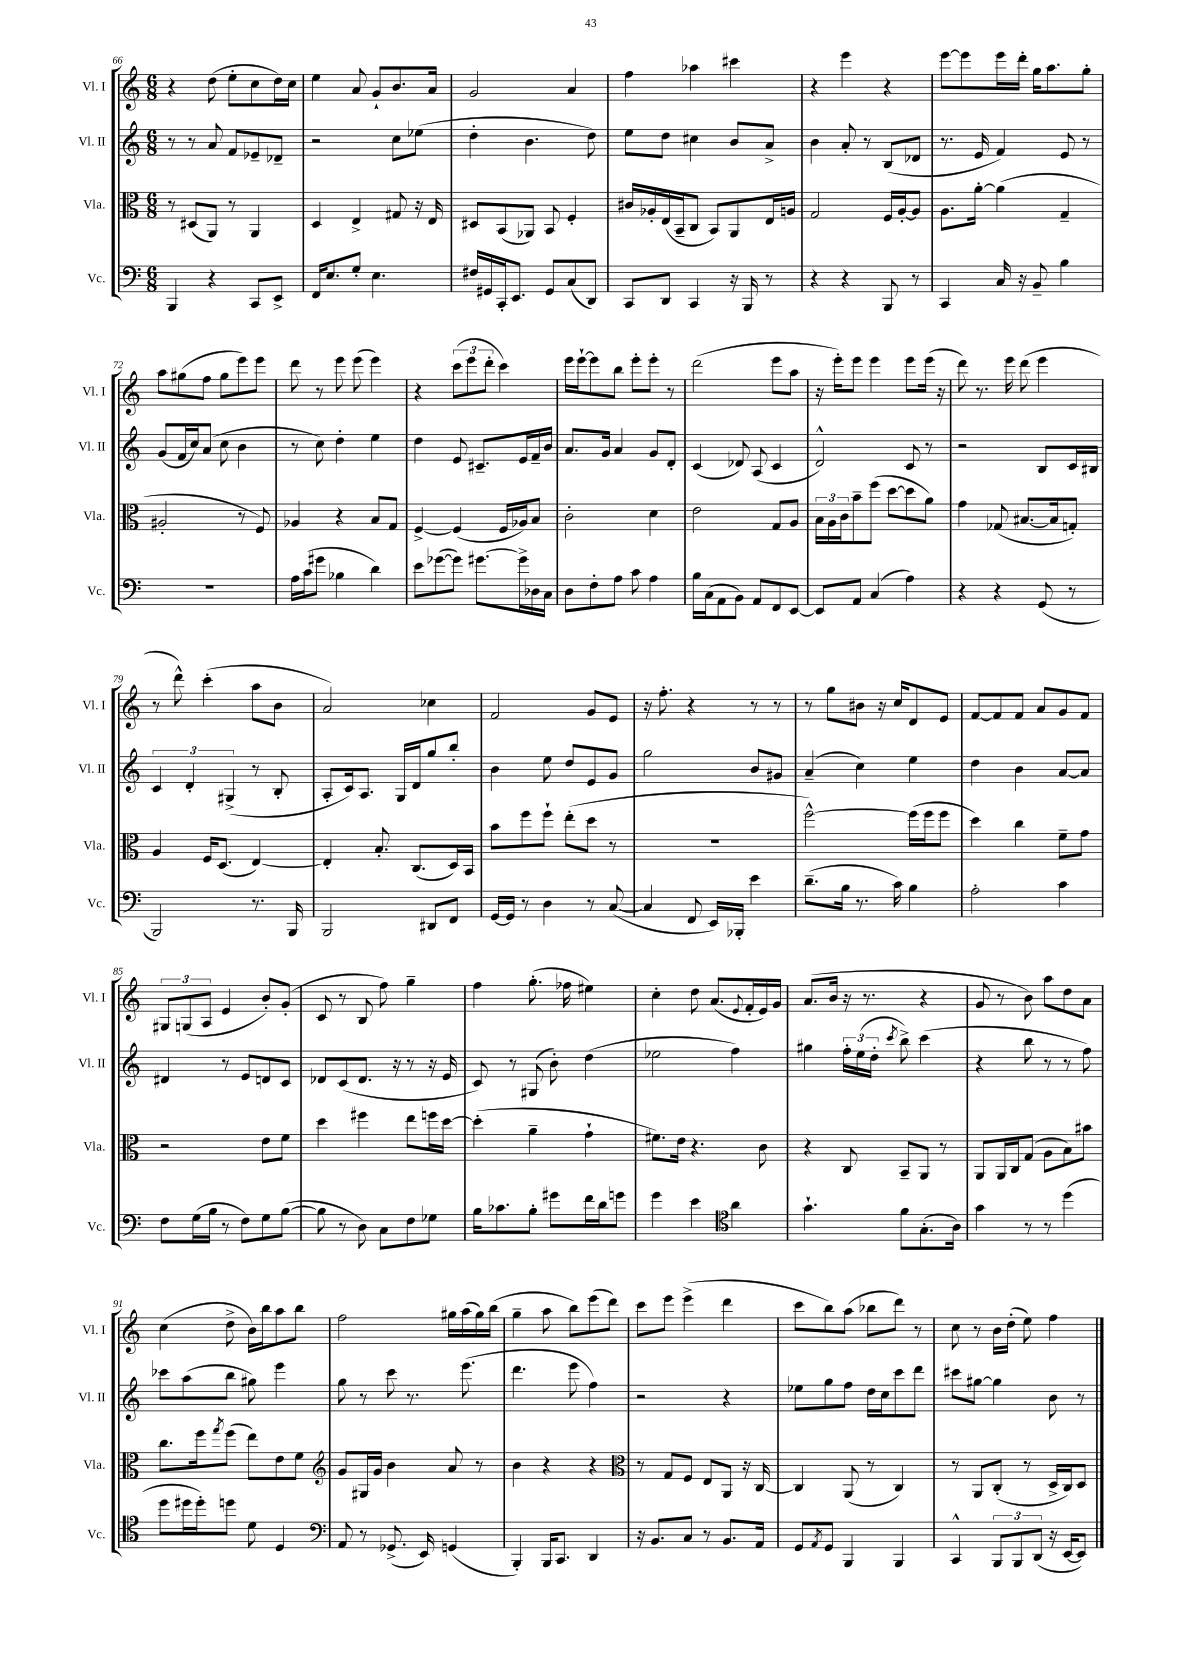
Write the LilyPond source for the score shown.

<<
\new StaffGroup <<
\new Staff = "s0" \with { instrumentName = "Vl. I" shortInstrumentName = "Vl. I" } {
    \clef treble \key c \major \numericTimeSignature \time 6/8
    r4 d''8( e''8-. c''8 d''16) c''16 |
    e''4 a'8 g'8-! b'8. a'16 |
    g'2 a'4 |
    f''4 aes''4 cis'''4 |
    r4 e'''4 r4 |
    e'''8~ e'''8 e'''16 d'''16-. g''16 a''8. g''8-. |
    a''8 gis''8( f''8 gis''8 e'''8) e'''8 |
    d'''8 r8 e'''8 e'''8( e'''4) |
    r4 \tuplet 3/2 { c'''8( e'''8 d'''8-. } c'''4) |
    e'''16 e'''16~-! e'''8 b''8 e'''8-. e'''8-. r8 |
    d'''2( e'''8 a''8 |
    r16 e'''16-.) e'''8 e'''4 e'''8 e'''16( r16 |
    d'''8) r8. e'''16 d'''8( e'''4 |
    r8 d'''8-^) c'''4-.( a''8 b'8 |
    a'2) ces''4 |
    f'2 g'8 e'8 |
    r16 f''8.-. r4 r8 r8 |
    r8 g''8 bis'8 r16 c''16 d'8 e'8 |
    f'8~ f'8 f'8 a'8 g'8 f'8 |
    \tuplet 3/2 { gis8 g8( a8 } e'4 b'8-.) g'8-.( |
    c'8 r8 b8 f''8) g''4-- |
    f''4 g''8.-.( fes''16 eis''4) |
    c''4-. d''8 a'8.( \appoggiatura { e'8 } f'16-. e'16) g'16 |
    a'8.( b'16 r16 r8. r4 |
    g'8 r8 b'8) a''8 d''8 a'8 |
    c''4( d''8-> b'16) b''16 a''8 b''8 |
    f''2 gis''16 a''16( gis''16) b''16( |
    g''4-- a''8 b''8) e'''8( d'''8) |
    c'''8 e'''8 e'''4->( d'''4 |
    c'''8 b''8) a''8( bes''8 d'''8) r8 |
    c''8 r8 b'16 d''16-.( e''8) f''4 \bar "|." |
}
\new Staff = "s1" \with { instrumentName = "Vl. II" shortInstrumentName = "Vl. II" } {
    \clef treble \key c \major \numericTimeSignature \time 6/8
    r8 r8 a'8 f'8 ees'8-- des'8-- |
    r2 c''8 ees''8( |
    d''4-. b'4. d''8) |
    e''8 d''8 cis''4 b'8 a'8-> |
    b'4 a'8-. r8 b8( des'8 |
    r8. e'16 f'4) e'8 r8 |
    g'8( f'16 c''16) a'8( c''8 b'4 |
    r8 c''8) d''4-. e''4 |
    d''4 e'8 cis'8.-- e'16 f'16-- b'16 |
    a'8. g'16 a'4 g'8 d'8-. |
    c'4( des'8) a8( c'4 |
    d'2-^) c'8 r8 |
    r2 b8 c'16 bis16 |
    \tuplet 3/2 { c'4 d'4-. gis4->( } r8 b8-. |
    a8-. c'16) a8. g16 d'16 g''8 b''8-. |
    b'4 e''8 d''8 e'8 g'8 |
    g''2 b'8 gis'8 |
    a'4--( c''4) e''4 |
    d''4 b'4 a'8~ a'8 |
    dis'4 r8 e'8 d'8 c'8 |
    des'8 c'8( des'8. r16 r8 r16 e'16 |
    c'8) r8 gis8( b'8-.) d''4( |
    ees''2 f''4) |
    gis''4 \tuplet 3/2 { f''16-. e''16( d''16-. } \acciaccatura { c'''8 } b''8->) c'''4( |
    r4 b''8 r8 r8 f''8) |
    ces'''8 a''8( b''8 gis''8) e'''4 |
    g''8 r8 c'''8 r8. e'''8.( |
    d'''4. e'''8 f''4) |
    r2 r4 |
    ees''8 g''8 f''8 d''16 c''16 c'''8 d'''8 |
    cis'''8 gis''8~ gis''4 b'8 r8 \bar "|." |
}
\new Staff = "s2" \with { instrumentName = "Vla." shortInstrumentName = "Vla." } {
    \clef alto \key c \major \numericTimeSignature \time 6/8
    r8 dis8( a,8) r8 a,4 |
    d4 e4-> gis8 r16 e16 |
    dis8 b,8( aes,8) b,8 f4-. |
    cis'16 aes16-. e16( b,16-- c8 b,8) a,8 e16 a16 |
    g2 f16 a16~-. a8 |
    a8. a'16~-. a'4( g4-- |
    ais2-. r8 f8) |
    aes4 r4 b8 g8 |
    f4~-> f4( f16 aes16) b8 |
    c'2-. d'4 |
    e'2 g8 a8 |
    \tuplet 3/2 { b16 a16 c'16 } b'8-- f''8( d''8~ d''8 a'8) |
    g'4 ges8( bis8.~ bis16 g8-.) |
    a4 f16 d8.( e4~) |
    e4-. b8.-. c8.( d16) b,16 |
    b'8 f''8 f''8-! e''8-.( d''8 r8 |
    R2. |
    f''2~-^) f''16( f''16 f''8 |
    d''4) c''4 f'8-- g'8 |
    r2 e'8 f'8 |
    d''4 fis''4 e''8 f''16 d''16~ |
    d''4-.( a'4-- g'4-! |
    fis'8.) e'16 r4. c'8 |
    r4 c8 b,8-- a,8 r8 |
    a,8 a,16 c16 g8( a8 b8) bis'8 |
    c''8. f''16 \acciaccatura { g''8 } f''8( e''8) e'8 f'8 |
    \clef treble g'8 gis16 g'16 b'4 a'8 r8 |
    b'4 r4 r4 |
    \clef alto r8 g8 f8 e8 a,8 r16 c16~ |
    c4 a,8( r8 c4) |
    r8 a,8 c8-.( r8 d16-> c16) d8 \bar "|." |
}
\new Staff = "s3" \with { instrumentName = "Vc." shortInstrumentName = "Vc." } {
    \clef bass \key c \major \numericTimeSignature \time 6/8
    b,,4 r4 c,8 e,8-> |
    f,16 e8. g8-. e4. |
    fis16 gis,16 c,16-. e,8. gis,8 c8( d,8) |
    c,8 d,8 c,4 r16 b,,16 r8 |
    r4 r4 b,,8 r8 |
    c,4 c16 r16 b,8-- b4 |
    r2. |
    a16 c'16( gis'8 bes4 d'4) |
    e'8 ges'8~( ges'8) gis'8.~ gis'16-> des16 c16 |
    d8 f8-. a8 c'8 a4 |
    b16 c16( a,8 b,8) a,8 f,8 e,8~ |
    e,8 a,8 c4( a4) |
    r4 r4 g,8( r8 |
    b,,2) r8. b,,16 |
    b,,2 dis,8 f,8 |
    g,16~ g,16 r8 d4 r8 c8~( |
    c4 f,8 e,16) bes,,16-. e'4 |
    d'8.--( b16 r8. c'16) b4 |
    a2-. c'4 |
    f8 g16( b16 r8 f8) g8 b8~( |
    b8 r8 d8) c8 f8 ges8 |
    b16 ces'8. b8-. gis'8 f'16 d'16 g'8 |
    g'4 e'4 \clef tenor a'4 |
    g'4.-! f'8 g8.-.( a16) |
    g'4 r8 r8 d''4( |
    d''8 dis''16 dis''16-.) d''8 d'8 d4 |
    \clef bass a,8 r8 ges,8.->( e,16) g,4( |
    b,,4-.) b,,16 c,8. d,4 |
    r16 b,8. c8 r8 b,8. a,16 |
    g,8 \acciaccatura { a,8 } g,8 b,,4 b,,4 |
    c,4-^ \tuplet 3/2 { b,,8 b,,8 d,8( } r16 e,16~ e,8) \bar "|." |
}
>>
>>
\layout { \context { \Score currentBarNumber = #66 } }
